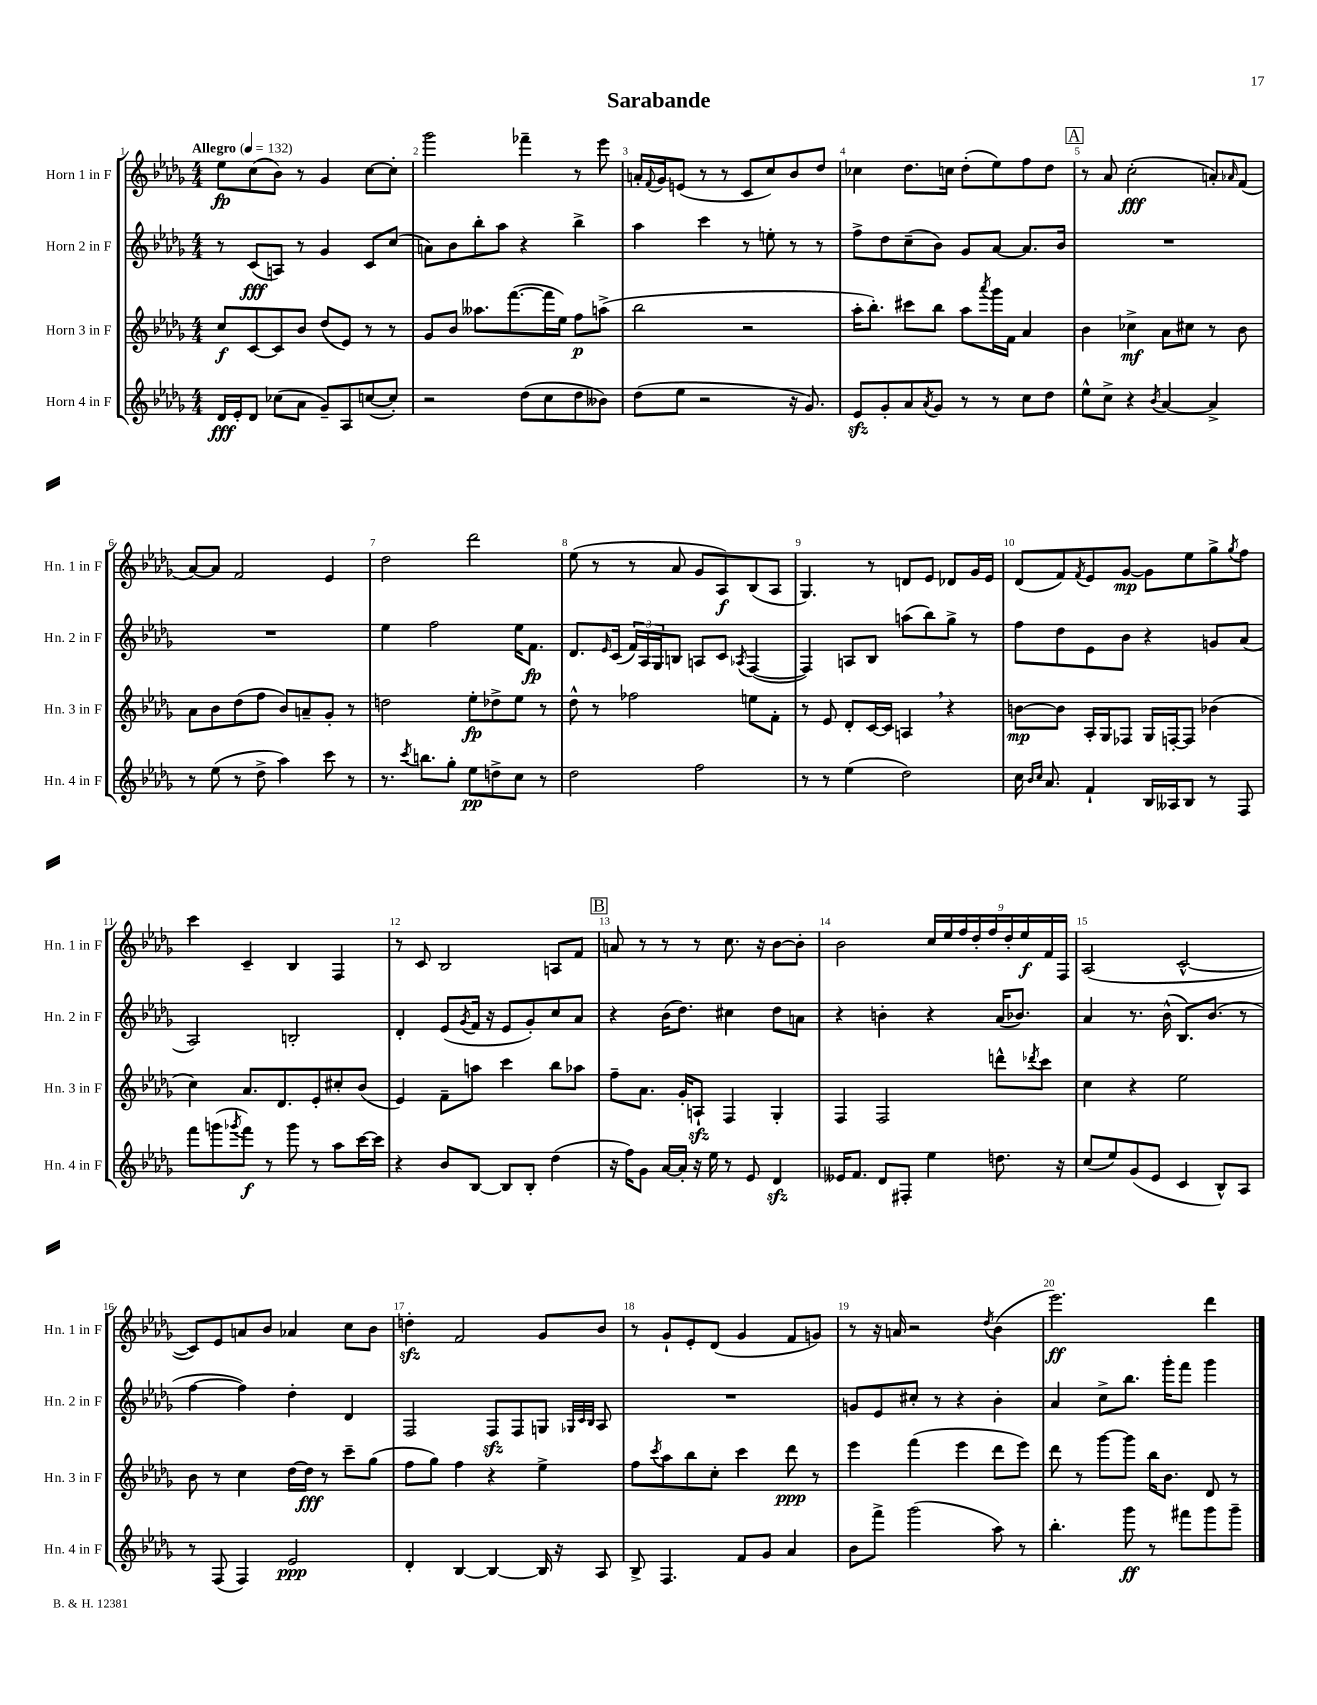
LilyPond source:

\header { title = "Sarabande" }
<<
\new StaffGroup <<
\new Staff = "s0" \with { instrumentName = "Horn 1 in F" shortInstrumentName = "Hn. 1 in F" } {
    \clef treble \key des \major \numericTimeSignature \time 4/4 \tempo "Allegro" 4 = 132
    ees''8\fp c''8( bes'8) r8 ges'4 c''8~ c''8-. |
    ges'''2 fes'''4-- r8 ees'''8 |
    a'16-. \appoggiatura { f'8 } ges'16 e'8( r8 r8 c'8 c''8) bes'8 des''8 |
    ces''4 des''8. c''16 des''8-.( ees''8) f''8 des''8 |
    \mark \markup { \box "A" } r8 aes'8 c''2-.\fff( a'8-.) \grace { aes'16 } f'8( |
    aes'8~) aes'8 f'2 ees'4 |
    des''2 des'''2 |
    ees''8( r8 r8 aes'8 ges'8 aes8\f) bes8( aes8 |
    ges4.) r8 d'8 ees'8 des'8 ges'16 ees'16 |
    des'8( f'8) \acciaccatura { f'8 } ees'8 ges'8~\mp ges'8 ees''8 ges''8-> \acciaccatura { ges''8 } f''8 |
    c'''4 c'4-- bes4 f4 |
    r8 c'8 bes2 a8 f'8 |
    \mark \markup { \box "B" } a'8 r8 r8 r8 c''8. r16 bes'8~ bes'8-. |
    bes'2 \tuplet 9/8 { c''16 ees''16 f''16 des''16-. f''16 des''16-. ees''16\f f'16 f16 } |
    aes2( c'2~-^ |
    c'8) ees'8 a'8 bes'8 aes'4 c''8 bes'8 |
    d''4-.\sfz f'2 ges'8 bes'8 |
    r8 ges'8-! ees'8-. des'8( ges'4 f'8 g'8) |
    r8 r16 a'16 r2 \acciaccatura { des''8 } bes'4( |
    ees'''2.\ff) des'''4 \bar "|." |
}
\new Staff = "s1" \with { instrumentName = "Horn 2 in F" shortInstrumentName = "Hn. 2 in F" } {
    \clef treble \key des \major \numericTimeSignature \time 4/4
    r8 c'8\fff( a8) r8 ges'4 c'8 c''8( |
    a'8) bes'8 bes''8-. aes''8 r4 bes''4-> |
    aes''4 c'''4 r8 e''8-. r8 r8 |
    f''8-> des''8 c''8--( bes'8) ges'8 aes'8~ aes'8. bes'16 |
    \mark \markup { \box "A" } R1 |
    R1 |
    ees''4 f''2 ees''16 f'8.\fp |
    des'8. \grace { ees'16 } c'16( \tuplet 3/2 { f'16) aes16 ges16 } b8 a8 c'8 \acciaccatura { aes8 } f4~( |
    f4) a8 bes8 a''8( bes''8) ges''8-> r8 |
    f''8 des''8 ees'8 bes'8 r4 g'8 aes'8( |
    aes2) b2-. |
    des'4-. ees'8( \acciaccatura { ges'8 } f'16 r16 ees'8 ges'8-.) c''8 aes'8 |
    \mark \markup { \box "B" } r4 bes'16( des''8.) cis''4 des''8 a'8 |
    r4 b'4-. r4 aes'16( bes'8.) |
    aes'4 r8. bes'16-^( bes8.) bes'8.( r8 |
    f''4~ f''4) des''4-. des'4 |
    f2 f8\sfz f8 g8 \grace { ges32 c'32 bes32 } aes8 |
    R1 |
    g'8 ees'8 cis''8-. r8 r4 bes'4-. |
    aes'4 c''8-> bes''8. ges'''16-. f'''8 ges'''4 \bar "|." |
}
\new Staff = "s2" \with { instrumentName = "Horn 3 in F" shortInstrumentName = "Hn. 3 in F" } {
    \clef treble \key des \major \numericTimeSignature \time 4/4
    c''8\f c'8~ c'8 bes'8 des''8( ees'8) r8 r8 |
    ges'8 bes'8 aeses''8. f'''8.~( f'''16 ees''16) f''8\p a''8->( |
    bes''2 r2 |
    aes''16-. bes''8.-.) cis'''8 bes''8 aes''8 \acciaccatura { aes'''8 } ges'''16 f'16 aes'4 |
    \mark \markup { \box "A" } bes'4 ces''4->\mf aes'8 cis''8 r8 bes'8 |
    aes'8 bes'8 des''8( f''8 bes'8) a'8-- ges'8-. r8 |
    d''2 ees''8-.\fp des''8-> ees''8 r8 |
    des''8-^ r8 fes''2 e''8 f'8-. |
    r8 ees'8 des'8-. c'16~ c'16 a4 \breathe r4 |
    b'8~\mp b'8 aes16-. ges16 fes8 ges16 f16~-. f8 bes'4( |
    c''4) aes'8. des'8. ees'8-. cis''8-. bes'8( |
    ees'4) f'8-- a''8 c'''4 bes''8 aes''8 |
    \mark \markup { \box "B" } f''8-- aes'8. ges'16-. a8-!\sfz f4 ges4-. |
    f4 f2 d'''8-^ \acciaccatura { des'''8 } c'''8 |
    c''4 r4 ees''2 |
    bes'8 r8 c''4 des''16~ des''16\fff r8 c'''8-- ges''8( |
    f''8 ges''8) f''4 r4 ees''4-> |
    f''8 \acciaccatura { c'''8 } aes''8 bes''8 c''8-. c'''4 des'''8\ppp r8 |
    ees'''4 f'''4( ees'''4 des'''8 ees'''8) |
    des'''8 r8 ges'''8~ ges'''8 bes''16 bes'8. des'8 r8 \bar "|." |
}
\new Staff = "s3" \with { instrumentName = "Horn 4 in F" shortInstrumentName = "Hn. 4 in F" } {
    \clef treble \key des \major \numericTimeSignature \time 4/4
    des'16\fff ees'16-. des'8 ces''8( aes'8 ges'8--) aes8 c''8~( c''8-.) |
    r2 des''8( c''8 des''8 beses'8) |
    des''8( ees''8 r2 r16 ges'8.) |
    ees'8\sfz ges'8-. aes'8 \acciaccatura { aes'8 } ges'8 r8 r8 c''8 des''8 |
    \mark \markup { \box "A" } ees''8-^ c''8-> r4 \acciaccatura { bes'8 } aes'4~ aes'4-> |
    r8 ees''8( r8 des''8-> aes''4) c'''8 r8 |
    r8. \acciaccatura { c'''8 } b''8. ges''8-. ees''8\pp d''8-> c''8 r8 |
    des''2 f''2 |
    r8 r8 ees''4( des''2) |
    c''16 \grace { bes'16 c''16 } aes'8. f'4-! bes16 aeses16 bes8 r8 f8 |
    f'''8 g'''8( \acciaccatura { ges'''8 } f'''8\f) r8 ges'''8 r8 aes''8 c'''16~ c'''16 |
    r4 bes'8 bes8~ bes8 bes8-. des''4( |
    \mark \markup { \box "B" } r16 f''16) ges'8 aes'16~ aes'16-. r16 ees''16 r8 ees'8 des'4\sfz |
    eeses'16 f'8. des'8 fis8-. ees''4 d''8. r16 |
    c''8( ees''8) ges'8( ees'8 c'4 bes8-^) aes8 |
    r8 f8( f4) ees'2\ppp |
    des'4-. bes4~ bes4~ bes16 r16 aes8 |
    bes8-> f4. f'8 ges'8 aes'4 |
    bes'8 f'''8-> ges'''2( aes''8) r8 |
    bes''4.-. ges'''8\ff r8 fis'''8 ges'''8 ges'''8-- \bar "|." |
}
>>
>>
\layout { \context { \Score \override BarNumber.break-visibility = ##(#f #t #t) barNumberVisibility = #all-bar-numbers-visible } }
